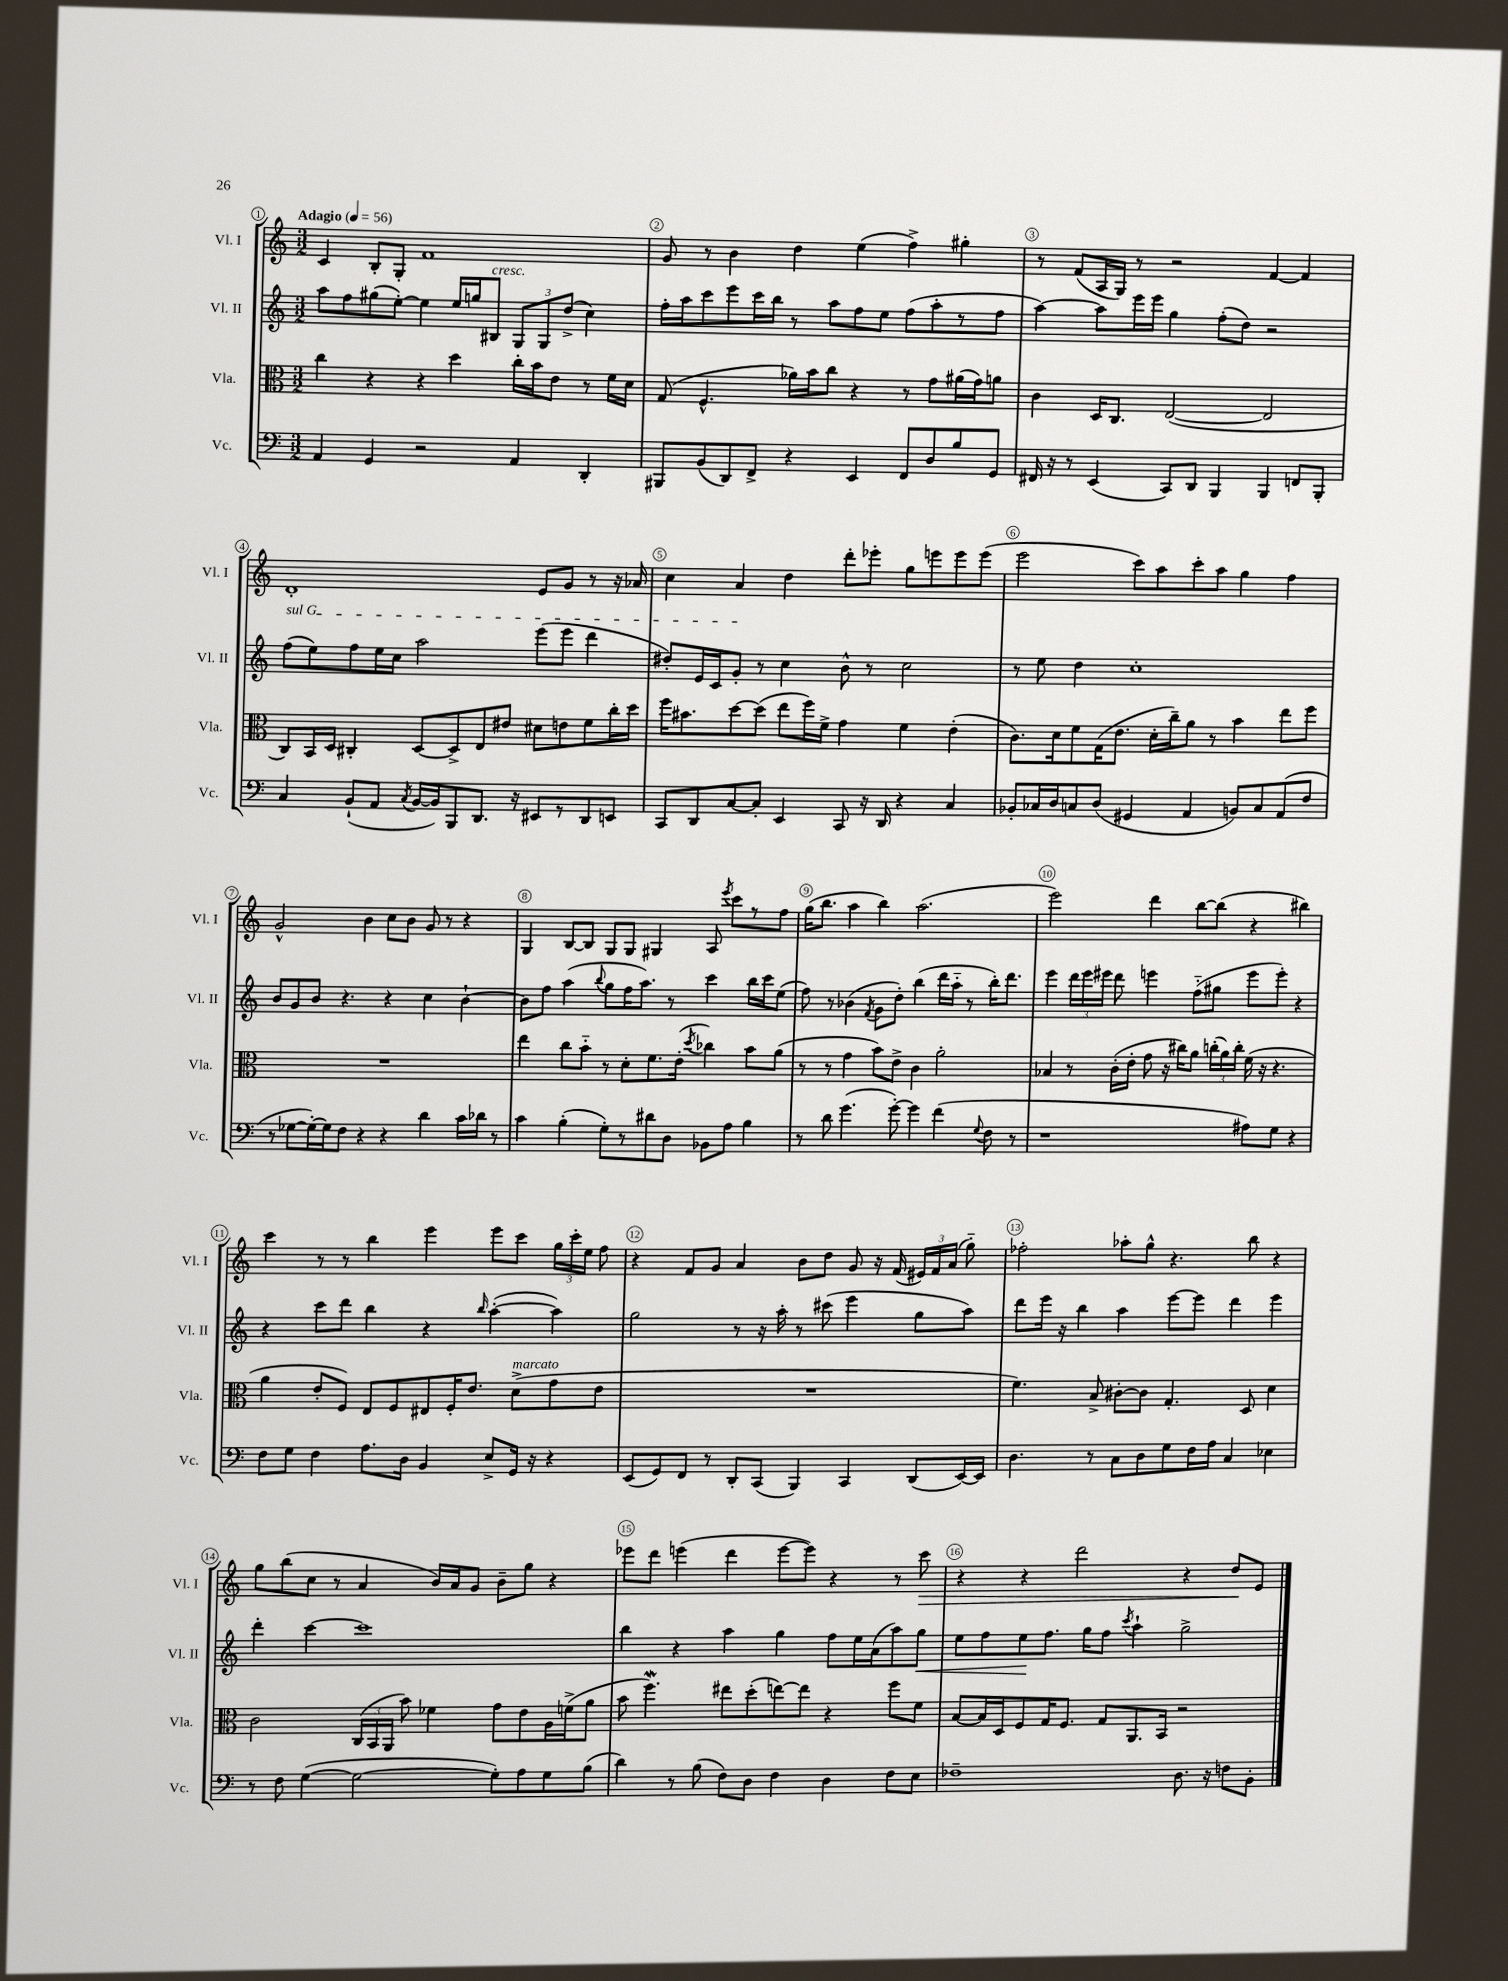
<<
\new StaffGroup <<
\new Staff = "s0" \with { instrumentName = "Vl. I" shortInstrumentName = "Vl. I" } {
    \clef treble \key c \major \numericTimeSignature \time 3/2 \tempo "Adagio" 4 = 56
    \autoBeamOff c'4 b8[-. g8]-. f'1 |
    g'8 r8 b'4 d''4 e''4( f''4->) gis''4-. |
    r8 f'8[( a16 g16]) r8 r2 f'4~ f'4 |
    d'1-. e'8[ g'8] r8 r16 aes'16 |
    c''4 a'4 d''4 d'''8[-. ees'''8]-. g''8[ e'''8 e'''8 e'''8]( |
    e'''2 c'''8[) a''8 c'''8-. a''8] g''4 f''4 |
    g'2-^ b'4 c''8[ b'8] g'8 r8 r4 |
    g4 b8[~ b8] g8[ g8] gis4 a8 \acciaccatura { e'''8 } c'''8[ r8 f''8] |
    g''16[( b''8.] a''4 b''4) a''2.( |
    e'''2) d'''4 b''8[~ b''8]( r4 bis''4) |
    c'''4 r8 r8 b''4 e'''4 e'''8[ c'''8] \tuplet 3/2 { g''16[ c'''16-. e''16] } f''8 |
    r4 f'8[ g'8] a'4 b'8[ d''8] g'8 r16 f'16( \tuplet 3/2 { eis'16[) f'16 a'16]( } g''8-_) |
    fes''2-. aes''8[-. g''8]-^ r4. b''8 r4 |
    g''8[ b''8( c''8] r8 a'4 b'16[) a'16 g'8] b'8[-- g''8] r4 |
    ees'''8[ d'''8] e'''4( d'''4 e'''8[~ e'''8]) r4 r8 c'''8\> |
    r4 r4 d'''2 r4 d''8[\! e'8] \bar "|." |
}
\new Staff = "s1" \with { instrumentName = "Vl. II" shortInstrumentName = "Vl. II" } {
    \clef treble \key c \major \numericTimeSignature \time 3/2
    \autoBeamOff a''8[ f''8 gis''8( e''8]~-.) e''4 e''16[ g''16 bis8]^\markup { \italic "cresc." } \tuplet 3/2 { g8[ g8 d''8]->( } c''4) |
    f''16[-. a''16 c'''8 e'''8 c'''16 b''16] r8 a''8[ f''8 e''8] f''8[( a''8-. r8 f''8] |
    a''4~) a''8[ e'''16 e'''16] g''4 f''8[-.( d''8]) r2 |
    \once \override TextSpanner.bound-details.left.text = \markup { \italic "sul G" } f''8[\startTextSpan( e''8) f''8 e''16 c''16] a''2 e'''8[( e'''8] d'''4 |
    dis''8[-.) e'16 c'16 g'8]-.\stopTextSpan r8 c''4 b'8-^ r8 c''2 |
    r8 e''8 d''4 c''1-. |
    b'8[ g'8 b'8] r4. r4 c''4 b'4~-! |
    b'8[ f''8] a''4( \appoggiatura { b''8 } g''8[ f''16 a''8.]) r8 c'''4 b''16[ c'''16 e''8]( |
    f''8) r8 bes'4( \acciaccatura { f'8 } g'8[ d''8]-.) b''4( d'''16[ a''16]-_ r8 b''16[-.) d'''8.] |
    e'''4 \tuplet 3/2 { d'''16[ e'''16 eis'''16] } d'''8 e'''4 f''8[-_( gis''8] e'''8[ e'''8]-.) r4 |
    r4 c'''8[ d'''8] b''4 r4 \grace { b''16 } a''4~-.( a''4) |
    g''2 r8 r16 a''16-. r8 cis'''8( e'''4 g''8[ a''8]) |
    d'''8[ e'''16] r16 b''4 a''4 e'''8[~ e'''8] d'''4 e'''4 |
    d'''4-. c'''4~ c'''1 |
    b''4 r4 a''4 g''4 f''8[ e''16 a'16( a''8) g''8]\< |
    e''8[ f''8 e''8\! f''8.] g''16[ f''8] \acciaccatura { c'''8 } a''4-! g''2-> \bar "|." |
}
\new Staff = "s2" \with { instrumentName = "Vla." shortInstrumentName = "Vla." } {
    \clef alto \key c \major \numericTimeSignature \time 3/2
    \autoBeamOff c''4 r4 r4 d''4 c''16[-. b'16 e'8] r8 f'16[ d'16] |
    g8( f4.-^ aes'16[) b'16 c''8] r4 r8 g'8[ ais'16( g'16) a'8] |
    c'4 d16[ c8.] e2~( e2 |
    c8[) b,16 d16] cis4-. d8[~ d8-> e8 eis'8] dis'8[ e'8 f'8 c''16-. d''16] |
    f''16[ bis'8. d''8~ d''8]( e''8[ f''16) f'16]-> g'4 f'4 e'4-.( |
    c'8.[) d'16 f'8 g16( e'8.] d'16[-. c''16--) a'8] r8 b'4 e''8[ f''8] |
    R1. |
    e''4 c''8[ b'8]-_ r8 d'8[-. f'8. e'16]-.( \acciaccatura { d''8 } ces''4) b'8[ a'8]( |
    r8 r8 g'4 b'8[) e'8]-> c'4 a'2-. |
    bes4 r8 c'16[-.( e'16]-. g'8 r16 cis''16[) a'8] \tuplet 3/2 { c''16[-.( a'16) c''16]-. } f'16( r16 r4. |
    a'4 e'8[-. f8]) e8[ f8 eis8 f16-. e'8.] d'8[->^\markup { \italic "marcato" }( g'8 e'8] |
    R1. |
    f'4.) b8-> cis'8[~-. cis'8] g4.-. d8 d'4 |
    c'2 \tuplet 3/2 { c16[( b,16 a,16] } b'8) fes'4 g'8[ e'8 a16 f'16->( a'8] |
    b'8 f''4.\mordent) eis''8[ d''8-.( e''8~) e''8] r4 f''8[ f'8] |
    b8[~ b16 d16 f8 g16 f8.] g8[ a,8. b,16] r2 \bar "|." |
}
\new Staff = "s3" \with { instrumentName = "Vc." shortInstrumentName = "Vc." } {
    \clef bass \key c \major \numericTimeSignature \time 3/2
    \autoBeamOff a,4 g,4 r2 a,4 d,4-. |
    bis,,8[ b,8( d,8) f,8]-> r4 e,4 f,8[ d8 b8 g,8] |
    fis,16 r16 r8 e,4( c,8[) d,8] b,,4 b,,4 f,8[ b,,8]-. |
    c4 b,8[-!( a,8] \acciaccatura { c8 } b,16[~ b,16) b,,8 d,8.] r16 eis,8[ r8 d,8 e,8] |
    c,8[ d,8 c8~ c8]-. e,4 c,8 r16 d,16 r4 c4 |
    bes,8[-. ces16 d16 c8 d8]( gis,4 a,4 b,8[) c8 a,8( f8] |
    r8 ges8[~ ges16~-.) ges16 f8] r4 r4 d'4 c'16[ des'16] r8 |
    c'4 b4-.( g8[-.) r8 dis'8 d8] bes,8[ a8] b4 |
    r8 d'8 g'4.( g'8~-.) g'4 f'4( \appoggiatura { g8 } f8 r8 |
    r1 ais8[) g8] r4 |
    f8[ g8] f4 a8.[ d16] b,4 e8[-> g,16] r16 r4 |
    e,8[( g,8) f,8] r8 d,8[-. c,8]( b,,4) c,4 d,8[( e,16~) e,16] |
    d4. r8 c8[ d8 g8 f16 a16] c4 ees4 |
    r8 f8 g4~( g2~ g8[-.) a8 g8 b8]( |
    d'4) r8 b8( f8[) d8] f4 d4 f8[ e8] |
    fes1-- d8. r16 f8[ b,8]-. \bar "|." |
}
>>
>>
\layout { \context { \Score \override BarNumber.break-visibility = ##(#f #t #t) barNumberVisibility = #all-bar-numbers-visible \override BarNumber.stencil = #(make-stencil-circler 0.1 0.3 ly:text-interface::print) } }
